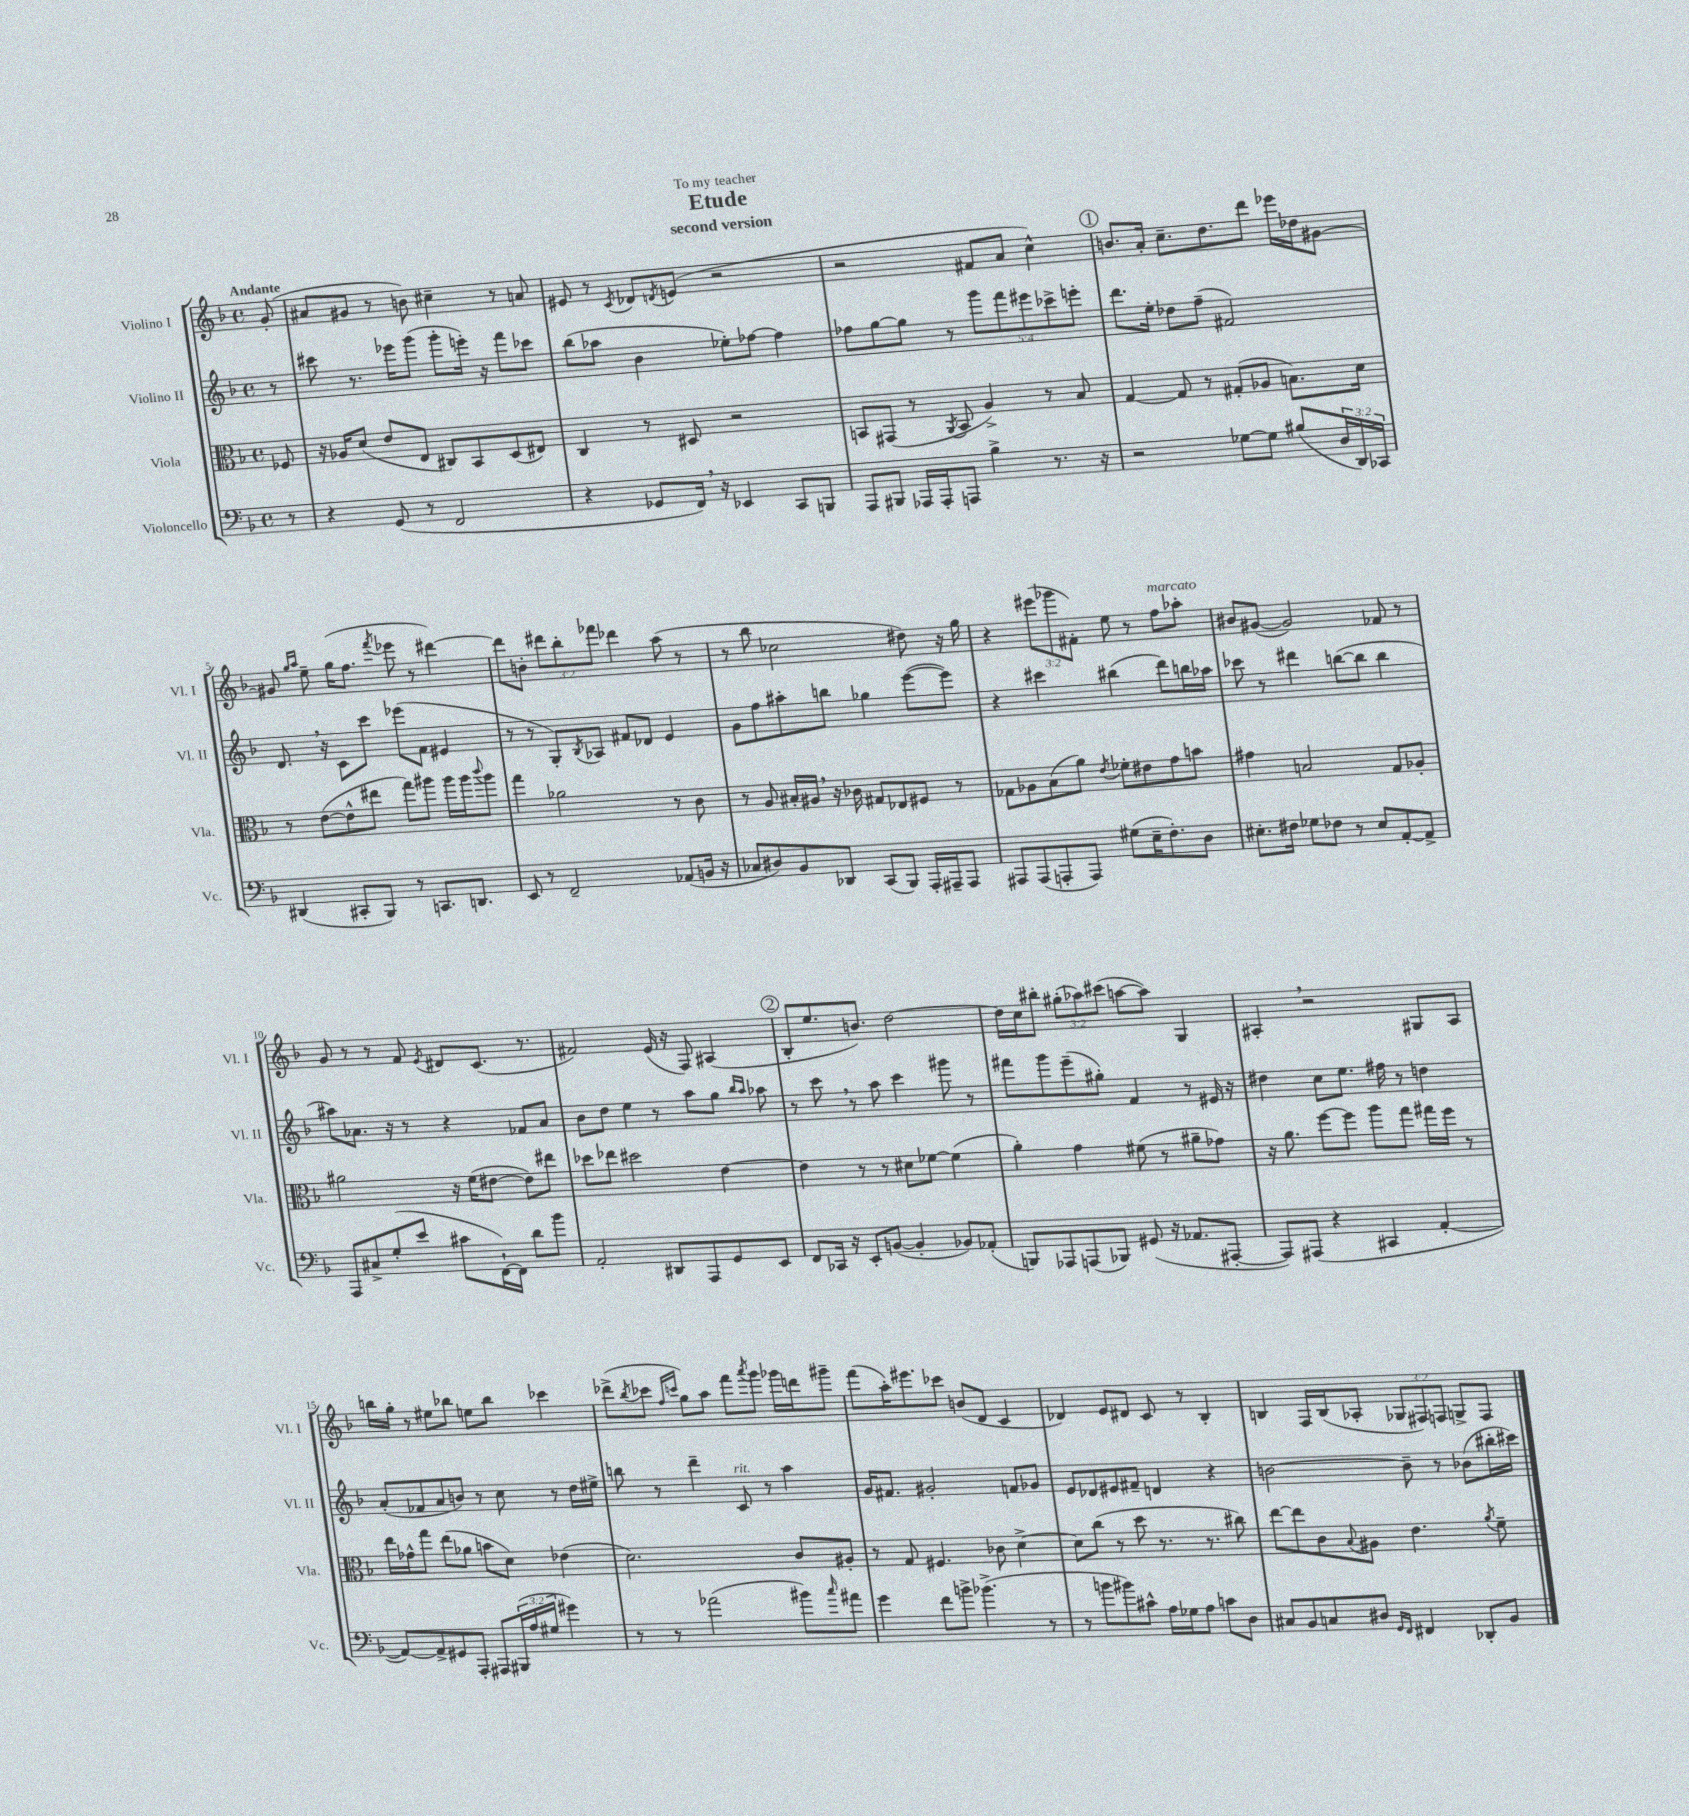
\header { title = "Etude" subtitle = "second version" dedication = "To my teacher" }
<<
\new StaffGroup <<
\new Staff = "s0" \with { instrumentName = "Violino I" shortInstrumentName = "Vl. I" } {
    \clef treble \key f \major \defaultTimeSignature \time 4/4 \override Staff.TupletNumber.text = #tuplet-number::calc-fraction-text \partial 8 \tempo "Andante"
    g'8-.( |
    ais'8 gis'8 r8 b'8) cis''4-- r8 a'8 |
    eis'8 r8 \acciaccatura { c'8 } des'8 \acciaccatura { d'8 } e'8( r2 |
    r2 fis'8 a'8 c''4-^) |
    \mark \markup { \circle "1" } b'8. a'16-. c''8.-- d''8. d'''8 ees'''16 des''16 gis'8~ |
    gis'8 \grace { g''16 a''16 } e''8-- g''16( f''8. \acciaccatura { f'''8 } ees'''8 r8 dis'''4~) |
    dis'''8 b'8-. \tuplet 3/2 { dis'''8 bes''8-. fes'''8 } des'''4 a''8( r8 |
    r8 bes''8 ces''2 dis''8) r16 g''16 |
    r4 \tuplet 3/2 { eis'''8( ges'''8 fis'8-.) } e''8 r8 f''8^\markup { \italic "marcato" } aes''8-. |
    bis'8 gis'8~( gis'2) fes'8 r8 |
    g'8 r8 r8 f'8 \acciaccatura { e'8 } dis'8 c'8.( r8. |
    fis'2) e'16( r16 f8) ais4( |
    \mark \markup { \circle "2" } bes8-. e''8. b'8.) d''2~ |
    d''16 c''16 bis''8-. \tuplet 3/2 { gis''8-.( aes''8) cis'''8( } a''8~ a''8) g4 |
    ais4-. \breathe r2 gis8 ais8 |
    b''16 g''16-. r8 eis''8 bes''8 e''8 bes''8 ces'''4 |
    des'''8->( \acciaccatura { bes''8 } ces'''8 \grace { f''16 c'''16 } g''8) a''8 f'''8 \acciaccatura { a'''8 } g'''8 ges'''16 d'''16 gis'''8-- |
    f'''8( a''16-.) eis'''8. ces'''8 b'8( d'8 c'4 |
    des'4) e'8 dis'8 c'8 r8 bes4-. |
    b4 f16 b16( aes8-. \tuplet 3/2 { ges8 fis8) f8 } g8-> f8 \bar "|." |
}
\new Staff = "s1" \with { instrumentName = "Violino II" shortInstrumentName = "Vl. II" } {
    \clef treble \key f \major \defaultTimeSignature \time 4/4 \override Staff.TupletNumber.text = #tuplet-number::calc-fraction-text \partial 8
    r8 |
    cis'''8 r8. ees'''16 g'''8( g'''8-. e'''16-.) r16 f'''8 ces'''8 |
    bes''8( aes''8 bes'4 ees''8-.) fes''8~ fes''4 |
    fes''8 g''8~ g''8 r8 \tuplet 5/4 { g'''8 f'''8 eis'''8 ces'''8-> e'''8-. } |
    \mark \markup { \circle "1" } d'''8. e''16-. des''8 f''8--( fis'2) |
    d'8. \breathe r16 c'8 c'''8 ees'''8( f'8 eis'4 |
    r8 r8 g8-.) \acciaccatura { bes8 } aes8 fis'8 des'8 e'4 |
    g'8 f''8 ais''8-. b''8 ges''4 e'''8~( e'''8) |
    r4 cis'''4 bis''4( d'''8) b''16 aes''16 |
    ces'''8 r8 dis'''4 b''8~( b''8 b''4 |
    ais''8) aes'8. r16 r8 r4 fes'8 aes'8 |
    bes'8 d''8 e''4 r8 a''8 g''8 \grace { bes''16 a''16 } aes''8 |
    \mark \markup { \circle "2" } r8 c'''8 \breathe r8 a''8 c'''4 gis'''8 r8 |
    fis'''8 g'''8 e'''8--( gis''8-.) f'4 r8 eis'16 r16 |
    dis''4 c''8 e''8. fis''16 r8 d''4 |
    a'8-.( fes'8 a'8 b'8) r8 c''8 r8 d''16 eis''16-> |
    b''8 r8 d'''4-- c'8^\markup { \italic "rit." } r8 a''4 |
    g'16 fis'8. gis'2-. f'8 ges'8 |
    e'8 des'8 eis'8 fis'8-- d'4 r4 |
    b'2~ b'8-- r8 bes'8( bis''16-. cis'''16) \bar "|." |
}
\new Staff = "s2" \with { instrumentName = "Viola" shortInstrumentName = "Vla." } {
    \clef alto \key f \major \defaultTimeSignature \time 4/4 \partial 8
    fes8 |
    r16 aes16 d'8( e'8 e8 cis8) bes,8 d8( eis8) |
    c4 r8 dis8 r2 |
    b,8 gis,8( r8 \acciaccatura { a,8 } b,8 a4->) r8 bes8 |
    \mark \markup { \circle "1" } g4~ g8 r8 gis8-.( aes8 b8.) d'16 |
    r8 e'8~( e'8-^ eis''8 g''8) ais''8 ais''16 ais''16 \appoggiatura { c'''8 } ais''8 |
    g''4 aes'2 r8 c'8 |
    r8 a8 bis16-. ais16 \breathe r16 ces'16 gis8 ees8 fis8 r8 |
    ges8 aes8 bes8( a'8) \acciaccatura { e'8 } fes'8-. eis'8 g'8 b'8 |
    gis'4 b2 g8 aes8-. |
    ais'2 r16 f'16( eis'8~ eis'8) eis''8 |
    des''8 ees''8 dis''2 e'4~ |
    \mark \markup { \circle "2" } e'4 r8 r8 dis'8 fes'8~ fes'4( |
    a'4-.) g'4 fis'8( r8 ais'8-- ges'8) |
    r16 a'8. f''8~ f''8 a''8 g''8 gis''16 f''16 r8 |
    e''16 ges'16-^ g''8 e''8( aes'8 b'8 d'8) ees'4( |
    d'2.) c'8 ais8-. |
    r8 g8 fis4. ces'8 d'4~-> |
    d'8 c''8( r8 d''8 r8. r8. cis''8) |
    e''8~ e''8 c'8 \appoggiatura { bes8 } ais8 e'4. \acciaccatura { a'8 } f'8-- \bar "|." |
}
\new Staff = "s3" \with { instrumentName = "Violoncello" shortInstrumentName = "Vc." } {
    \clef bass \key f \major \defaultTimeSignature \time 4/4 \override Staff.TupletNumber.text = #tuplet-number::calc-fraction-text \partial 8
    r8 |
    r4 g,8( r8 f,2 |
    r4 ges,8 f,16) \breathe r16 ees,4 c,8 b,,8 |
    a,,8 bis,,8 aes,,16 aes,,16-. a,,8 bes4-> r8. r16 |
    \mark \markup { \circle "1" } r2 ges8~ ges8 bis8( \tuplet 3/2 { d16 d,16) ces,16 } |
    dis,4( cis,8-. bes,,8) r8 c,8. d,8. |
    e,8 r8 f,2-- aes,8( b,16 r16 |
    ces8 dis8) bes,8 des,8 c,8( bes,,8) a,,16-. ais,,16-- ais,,8 |
    ais,,8 ais,,8( a,,8-. a,,8) gis8( e16-- f8.-.) d8 |
    eis8.-. fis16 ges8 fes8 r8 eis8 a,8~-. a,8-> |
    a,,8 cis8-> g8-.( e'8 cis'8 f,16~-!) f,16 d'8 bes'8 |
    a,2-. dis,8 a,,8 g,8 e,8 |
    \mark \markup { \circle "2" } f,8 ces,16 r16 e,8-. b,8~( b,4-. bes,8) aes,8-.( |
    b,,8) aes,,8 a,,8( bes,,8) gis,8( r16 aes,8. ais,,8~-. |
    ais,,8) ais,,8( r4 cis,4 a,4~-. |
    a,8~) a,8-> gis,8 a,,8-. ais,,8 \tuplet 3/2 { bis,,16( a16 gis16 } gis'4) |
    r8 r8 aes'2( bis'8) \grace { c''16 } ais'8 |
    g'4 f'8 b'8-> bes'4.->( r8 |
    r8 b'8 bis'8) cis'8-^ a16 ges16 a8 c'8 d8 |
    cis8 bes,8 c8 dis8 \grace { g,16 f,16 } fis,4 des,8-. bes,8 \bar "|." |
}
>>
>>
